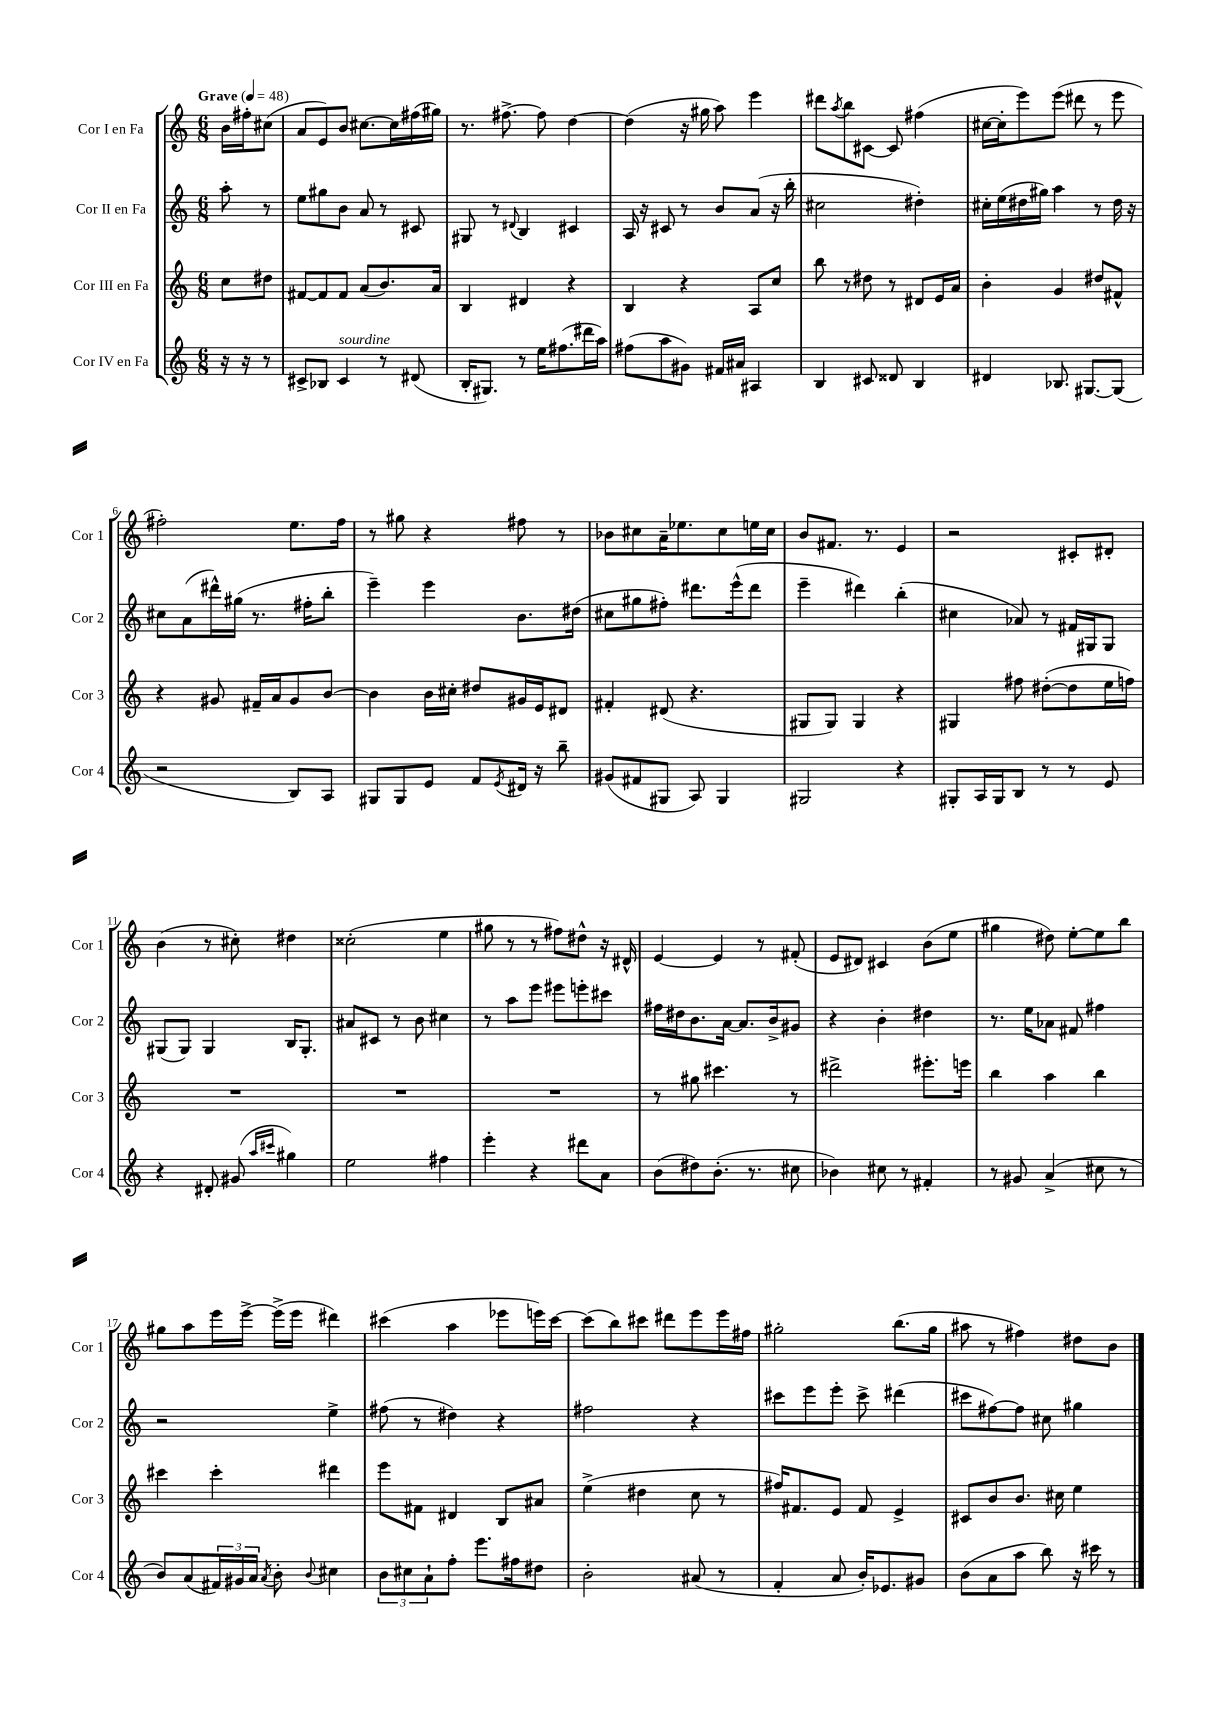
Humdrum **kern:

**kern	**kern	**kern	**kern
*part4	*part3	*part2	*part1
*staff4	*staff3	*staff2	*staff1
*I"Cor IV en Fa	*I"Cor III en Fa	*I"Cor II en Fa	*I"Cor I en Fa
*I'Cor 4	*I'Cor 3	*I'Cor 2	*I'Cor 1
*clefG2	*clefG2	*clefG2	*clefG2
*k[]	*k[]	*k[]	*k[]
*M6/8	*M6/8	*M6/8	*M6/8
*MM48	*MM48	*MM48	*MM48
=	=	=	=
!	!	!	!LO:TX:a:B:t=Grave
16r	8cc\L	8aa'\	16b\LL
16r	.	.	16ff#X'\J
8r	8dd#X\J	8r	(8cc#X\J
=1	=1	=1	=1
8c#X^/L	[8f#X/L	8ee\L	8a/L
8B-X/J	8f#/]	8gg#X\	8e/)
!LO:TX:a:i:t=sourdine	!	!	!
4c#/	8f#/J	8b\J	8b/J
.	(8a/L	8a/	[8.cc#X\L
8r	8.b/)	8r	.
.	.	.	16cc#\L]
(8d#X/	.	8c#X/	(16ff#X\
.	16a/Jk	.	16gg#X\JJ)
=2	=2	=2	=2
16B'/KL	4B/	8G#X/	8.r
8.G#X/J)	.	.	.
.	.	8r	.
.	.	.	[8.ff#X^\
.	.	8qqd#X/	.
8r	4d#X/	4B/	.
16ee\KL	.	.	8ff#\]
(8.ff#X\	.	.	.
.	4r	4c#X/	[4dd\
16ddd#X\L	.	.	.
16aa\JJ)	.	.	.
=3	=3	=3	=3
(8ff#X\L	4B/	16A/	(4dd\]
.	.	16r	.
8aa\	.	8c#X/	.
8g#X\J)	4r	8r	16r
.	.	.	16gg#X\
16f#X/LL	.	8b/L	8aa\)
16a#X/JJ	.	.	.
4A#X/	8A/L	(8a/J	4eee\
.	8cc/J	16r	.
.	.	16bb'\	.
=4	=4	=4	=4
4B/	8bb\	2cc#X\	8ddd#X\L
.	.	.	8qaa/
.	8r	.	8bb\
8c#X/	8dd#X\	.	[8c#X\J
8d##X/	8r	.	8c#/]
4B/	8d#X/L	4dd#X'\)	(4ff#X\
.	16e/L	.	.
.	16a/JJ	.	.
=5	=5	=5	=5
4d#X/	4b'\	16cc#X'\LL	[16cc#X\LL
.	.	(16ee\	16cc#'\J]
.	.	16dd#X\	8eee\)
.	.	16gg#X\JJ)	.
8.B-X/	4g/	4aa\	(8eee\J
.	.	.	8ddd#X\
[8.G#X/L	.	.	.
.	8dd#X/L	8r	8r
(8G#/J]	8f#X^^/J	16dd#\	8eee\
.	.	16r	.
!!LO:LB:g=z
=6	=6	=6	=6
2r	4r	8cc#X\L	2ff#X'\)
.	.	(8a\	.
.	8g#X/	16ddd#X^^\L)	.
.	.	(16gg#X\JJ	.
.	16f#X~/LL	8.r	.
.	16a/J	.	.
8B/L)	8g#/	.	8.ee\L
.	.	16ff#X'\KL	.
8A/J	[8b/J	8bb'\J	.
.	.	.	16ff#\Jk
=7	=7	=7	=7
8G#X/L	4b\]	4eee~\)	8r
8G#/	.	.	8gg#X\
8e/J	16b\LL	4eee\	4r
.	16cc#X'\JJ	.	.
8f/L	8dd#X/L	.	.
8qe/	.	.	.
16d#X/Jk	16g#X/L	8.b\L	8ff#X\
16r	16e/J	.	.
8bb~\	8d#X/J	.	8r
.	.	(16dd#X\Jk	.
=8	=8	=8	=8
(8g#X/L	4f#X'/	8cc#X\L	8b-X\L
8f#X/	.	8gg#X\	8cc#X\
8G#X/J	(8d#X/	8ff#X'\J)	16a~\K
.	.	.	8.ee-X\
8A/)	4.r	8.ddd#X\L	.
4G#/	.	.	8cc#\
.	.	(16eee^^\k	.
.	.	8ddd#\J	16een\L
.	.	.	16cc#\JJ
=9	=9	=9	=9
2G#X/	8G#X/L	4eee~\	8b/L
.	8G#/J)	.	8.f#X/J
.	4G#/	4ddd#X\)	.
.	.	.	8.r
4r	4r	(4bb'\	4e/
=10	=10	=10	=10
8G#X'/L	4G#X/	4cc#X\	2r
16A/L	.	.	.
16G#/J	.	.	.
8B/J	8ff#X\	8a-X/)	.
8r	([8dd#X'\L	8r	.
8r	8dd#\]	16f#X/LL	8c#X'/L
.	.	16G#X/J	.
8e/	16ee\L	8G#/J	8d#X'/J
.	16ffn\JJ)	.	.
!!LO:LB:g=z
=11	=11	=11	=11
4r	2.r	(8G#X/L	(4b\
.	.	8G#/J)	.
8d#X'/	.	4G#/	8r
(8g#X/	.	.	8cc#X'\)
16qqaa/LL	.	.	.
16qqccc#X/JJ	.	.	.
4gg#X\)	.	16B/KL	4dd#X\
.	.	8.G#'/J	.
=12	=12	=12	=12
2ee\	2.r	8a#X/L	(2cc##X'\
.	.	8c#X/J	.
.	.	8r	.
.	.	8b\	.
4ff#X\	.	4cc#X\	4ee\
=13	=13	=13	=13
4eee'\	2.r	8r	8gg#X\
.	.	8aa\L	8r
4r	.	8eee\J	8r
.	.	8eee#X\L	8ff#X\L)
8ddd#X\L	.	8eeen'\	8dd#X^^\J
8a\J	.	8ccc#X\J	16r
.	.	.	16d#X^^/
=14	=14	=14	=14
(8b\L	8r	16ff#X\LL	[4e/
.	.	16dd#X\J	.
8dd#X\)	8gg#X\	8.b\	.
(8.b'\J	4.ccc#X\	.	4e/]
.	.	[16a\Jk	.
.	.	8.a/L]	.
8.r	.	.	.
.	.	.	8r
.	.	16b^/k	.
8cc#X\	8r	8g#X/J	(8f#X'/
=15	=15	=15	=15
4b-X\)	2ddd#X^\	4r	8e/L
.	.	.	8d#X/J)
8cc#X\	.	4b'\	4c#X/
8r	.	.	.
4f#X'/	8.eee#X'\L	4dd#X\	(8b\L
.	.	.	8ee\J
.	16eeen\Jk	.	.
=16	=16	=16	=16
8r	4bb\	8.r	4gg#X\
8g#X/	.	.	.
.	.	16ee\KL	.
(4a^/	4aa\	8a-X\J	8dd#X\)
.	.	8f#X/	[8ee'\L
8cc#X\	4bb\	4ff#X\	8ee\]
8r	.	.	8bb\J
!!LO:LB:g=z
=17	=17	=17	=17
8b/L)	4ccc#X\	2r	8gg#X\L
(8a/	.	.	8aa\
24f#X/L)	4ccc#'\	.	16eee\L
24g#X/	.	.	.
.	.	.	[16eee^\JJ
24a/JJ	.	.	.
8qa/	.	.	.
8b'\	.	.	(16eee^\LL]
.	.	.	16eee\JJ
8qqb/	.	.	.
4cc#X\	4ddd#X\	4ee^\	4ddd#X\)
=18	=18	=18	=18
12b\L	8eee\L	(8ff#X\	(4ccc#X\
12cc#X\	.	.	.
.	8f#X\J	8r	.
12a`\	.	.	.
8ff'\J	4d#X/	4dd#X\)	4aa\
8.eee\L	.	.	.
.	8B/L	4r	8eee-X\L
16ff#X\k	.	.	.
8dd#X\J	8a#X/J	.	16eeen\L)
.	.	.	[16ccc#\JJ
=19	=19	=19	=19
2b'\	(4ee^\	2ff#X\	(8ccc#\L]
.	.	.	8bb\)
.	4dd#X\	.	8ccc#X\J
.	.	.	8ddd#X\L
(8a#X/	8cc\	4r	8eee\
8r	8r	.	16eee\L
.	.	.	16ff#X\JJ
=20	=20	=20	=20
4f'/	16ff#X/KL)	8ccc#X\L	2gg#X'\
.	8.f#X/	.	.
.	.	8eee\	.
8a/	8e/J	8eee'\J	.
16b'/KL)	8f#/	8ccc#^\	.
8.e-X/	.	.	.
.	4e^/	(4ddd#X\	(8.bb\L
8g#X/J	.	.	.
.	.	.	16gg#\Jk
=21	=21	=21	=21
(8b\L	8c#X/L	8ccc#X\L	8aa#X\
8a\	8b/	[8ff#X\)	8r
8aa\J	8.b/J	8ff#\J]	4ff#X\)
8bb\)	.	8cc#X\	.
.	16cc#X\	.	.
16r	4ee\	4gg#X\	8dd#X\L
16ccc#X\	.	.	.
8r	.	.	8b\J
==	==	==	==
*-	*-	*-	*-
